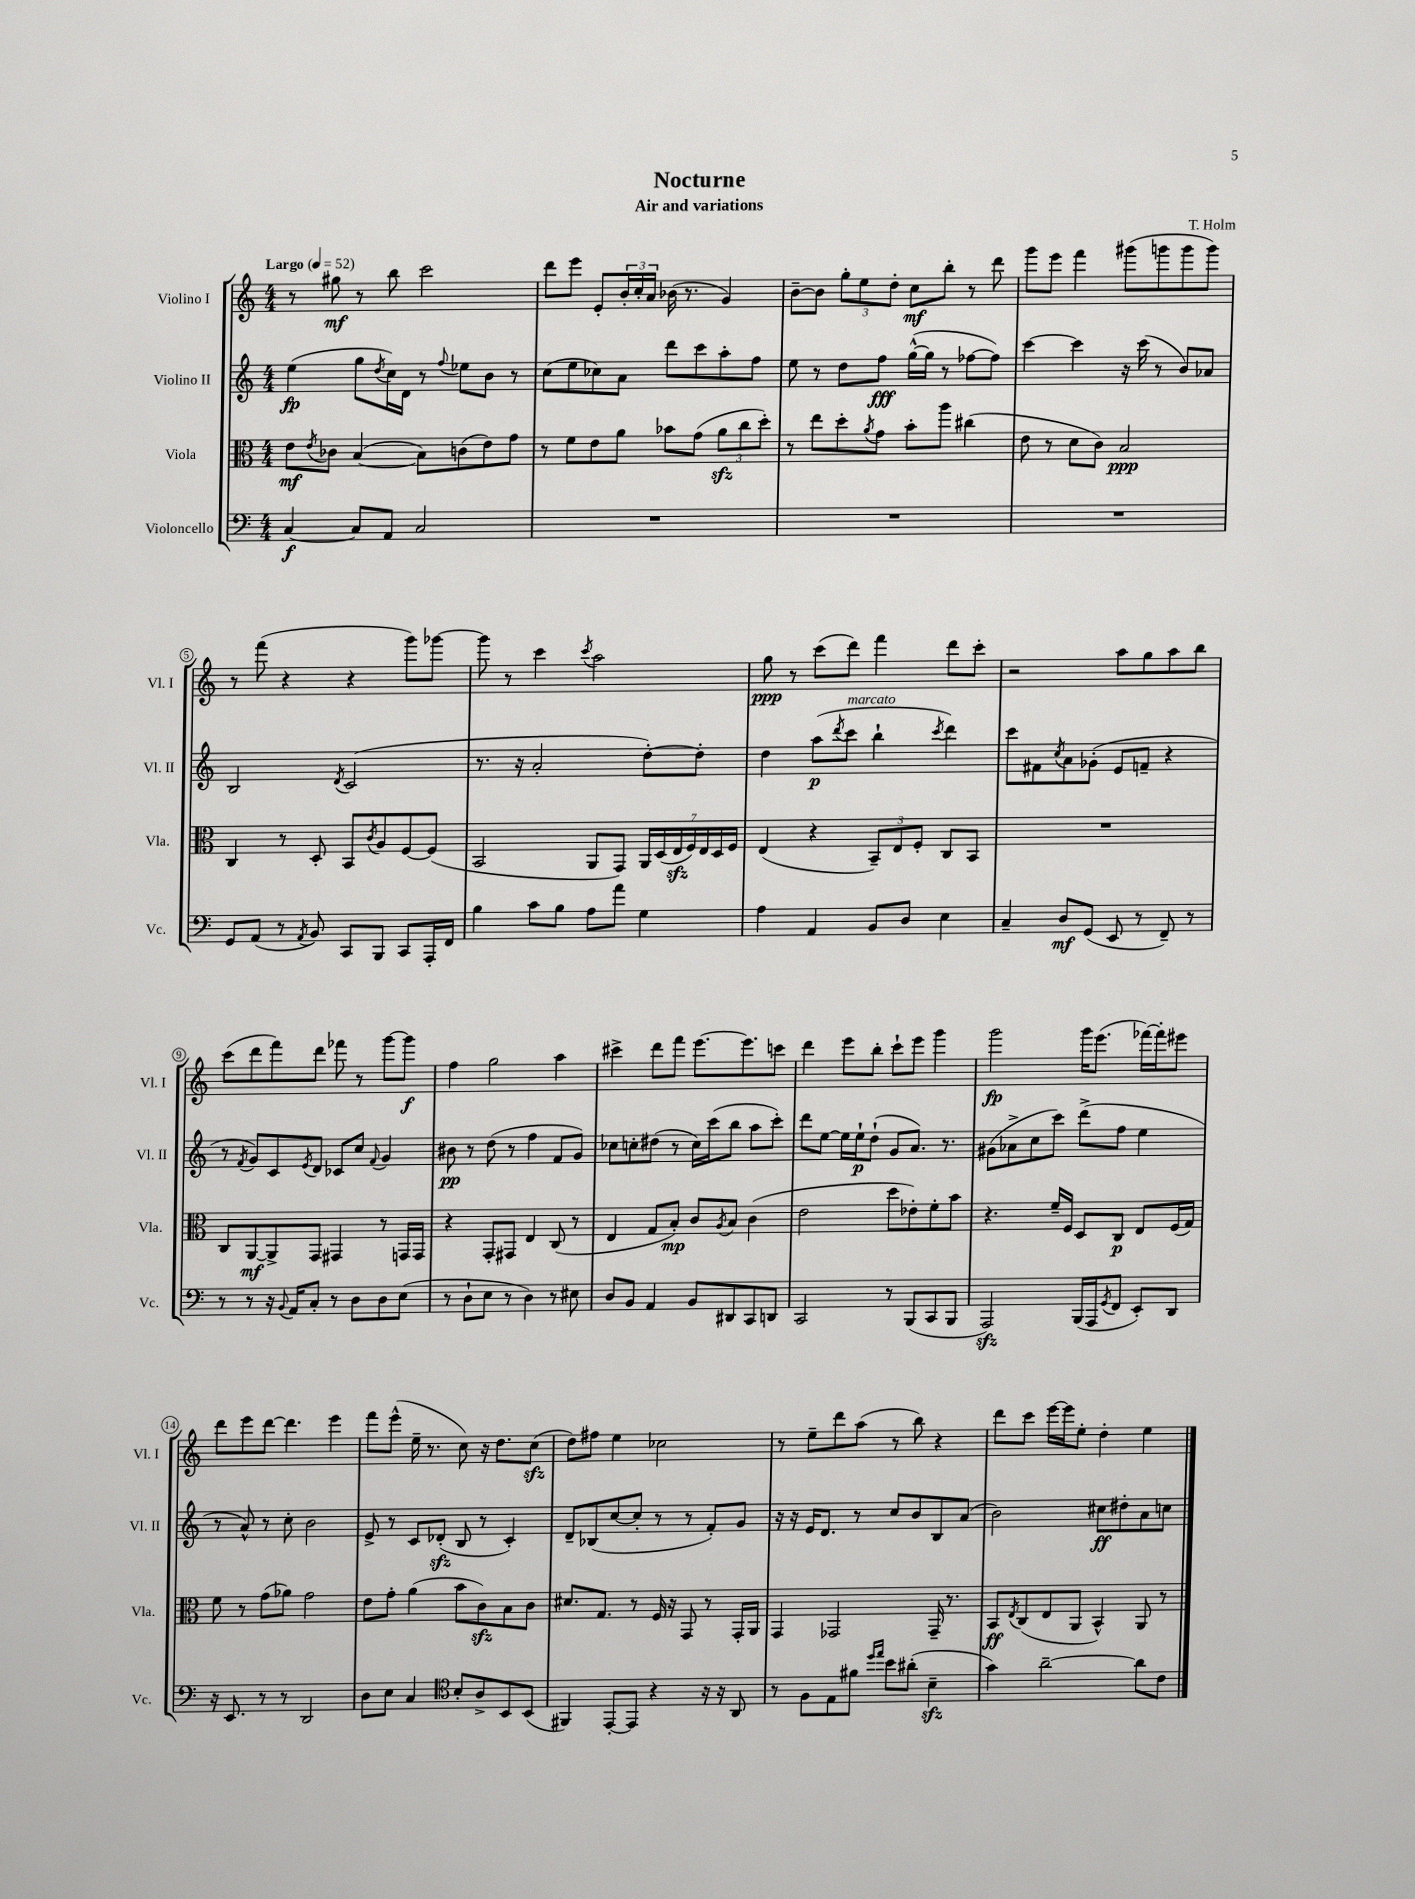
\header { title = "Nocturne" composer = "T. Holm" subtitle = "Air and variations" }
<<
\new StaffGroup <<
\new Staff = "s0" \with { instrumentName = "Violino I" shortInstrumentName = "Vl. I" } {
    \clef treble \key c \major \numericTimeSignature \time 4/4 \tempo "Largo" 4 = 52
    r8 gis''8\mf r8 b''8 c'''2 |
    d'''8 e'''8 e'8-. \tuplet 3/2 { b'16-. c''16-. a'16 } bes'16( r8. g'4) |
    b'8~-- b'8 \tuplet 3/2 { g''8-. e''8 d''8-. } c''8\mf b''8-. r8 d'''8 |
    g'''8 e'''8 f'''4 gis'''8( g'''8 g'''8 g'''8) |
    r8 f'''8( r4 r4 g'''8) ges'''8~ |
    ges'''8 r8 c'''4 \acciaccatura { c'''8 } a''2 |
    g''8\ppp r8 c'''8( d'''8) f'''4 d'''8 c'''8-. |
    r2 a''8 g''8 a''8 b''8 |
    c'''8( d'''8 f'''8) d'''8 fes'''8 r8 g'''8~ g'''8\f |
    f''4 g''2 a''4 |
    cis'''4-> d'''8 f'''8 e'''8.~ e'''8. c'''8 |
    d'''4 e'''8 b''8-. c'''8-! e'''8 g'''4 |
    g'''2\fp g'''16 e'''8.( fes'''16~) fes'''16-. eis'''8 |
    d'''8 e'''8 d'''8~ d'''4. e'''4 |
    f'''8 e'''8-^( e''16-- r8. c''8) r16 d''8. c''8\sfz( |
    d''8) fis''8 e''4 ces''2 |
    r8 e''8-- d'''8 a''8( r8 b''8) r4 |
    d'''8 c'''8 e'''16~ e'''16 e''8-. d''4-. e''4 \bar "|." |
}
\new Staff = "s1" \with { instrumentName = "Violino II" shortInstrumentName = "Vl. II" } {
    \clef treble \key c \major \numericTimeSignature \time 4/4
    e''4\fp( g''8 \acciaccatura { d''8 } c''16) d'16 r8 \appoggiatura { f''8 } ees''8 b'8 r8 |
    c''8( e''8 ces''8) a'8 d'''8 c'''8 a''8-. f''8 |
    e''8 r8 d''8 f''8\fff g''16~-^( g''16 r8 fes''8~ fes''8) |
    c'''4~ c'''4 r16 c'''16( r8 b'8) aes'8 |
    b2 \acciaccatura { d'8 } c'2( |
    r8. r16 a'2-. d''8~-.) d''8-. |
    d''4 a''8\p( \acciaccatura { d'''8 } c'''8^\markup { \italic "marcato" } b''4-! \acciaccatura { c'''8 } d'''4) |
    c'''8 fis'8 \acciaccatura { c''8 } a'8 ges'8-.( e'8 f'8-- r4 |
    r8 \acciaccatura { f'8 } g'8) c'8 \acciaccatura { e'8 } d'8 ces'8 c''8 \appoggiatura { f'8 } g'4 |
    bis'8\pp r8 d''8( r8 f''4 f'8 g'8) |
    ces''8 c''8-. dis''8( r8 c''16) c'''16( b''8 a''8 c'''8-.) |
    d'''8 e''8~ e''16 e''16-!\p d''8-!( g'8 a'8.) r8. |
    gis'8( aes'8-> c''8 c'''8) d'''8->( f''8 e''4 |
    r8 a'8-^) r8 c''8-. b'2 |
    e'8-> r8 c'8 des'8-.\sfz( b8 r8 c'4-.) |
    d'8-- bes8( c''8~ c''8-. r8 r8 f'8-.) g'8 |
    r16 r16 e'16 d'8. r8 c''8 b'8 b8 a'8( |
    b'2) cis''8\ff dis''8-. a'8 c''8 \bar "|." |
}
\new Staff = "s2" \with { instrumentName = "Viola" shortInstrumentName = "Vla." } {
    \clef alto \key c \major \numericTimeSignature \time 4/4
    e'8\mf \acciaccatura { e'8 } ces'8 b4~( b8) c'8( e'8) g'8 |
    r8 f'8 e'8 a'8 bes'8 g'8( \tuplet 3/2 { a'8\sfz c''8 d''8-.) } |
    r8 e''8 d''8-. \acciaccatura { a'8 } g'8 b'8-. a''8 cis''4( |
    e'8 r8 d'8 c'8) b2\ppp |
    c4 r8 d8-. b,8 \acciaccatura { c'8 } a8 f8~ f8( |
    b,2 a,8 g,8) \tuplet 7/4 { a,16 d16( e16\sfz f16) e16 d16 f16 } |
    e4( r4 \tuplet 3/2 { b,8--) e8 f8-. } c8 b,8 |
    R1 |
    c8 a,8~\mf a,8-> g,8 gis,4 r8 g,16 g,16 |
    r4 g,8-. gis,8 e4 c8( r8 |
    e4 g8 b8-.\mp) c'8 \acciaccatura { a8 } b8 c'4( |
    e'2 d''8 ees'8-.) f'8-. b'8 |
    r4. f'16-- f16 d8 c8\p e8 f16( g16) |
    f'8 r8 g'8( aes'8) g'2 |
    e'8 g'8-. a'4( b'8 c'8\sfz) b8 c'8 |
    dis'8. g8. r8 f16 r16 g,8 r8 g,16-. a,16 |
    g,4 ges,2 ges,16-- r8. |
    b,8\ff \acciaccatura { e8 } c8( e8 a,8 b,4-^) a,8 r8 \bar "|." |
}
\new Staff = "s3" \with { instrumentName = "Violoncello" shortInstrumentName = "Vc." } {
    \clef bass \key c \major \numericTimeSignature \time 4/4
    c4~\f c8 a,8 c2 |
    R1 |
    R1 |
    R1 |
    g,8 a,8( r8 \acciaccatura { a,8 } b,8) c,8 b,,8 c,8 a,,16-. f,16 |
    b4 c'8 b8 a8 a'8 g4 |
    a4 a,4 b,8 d8 e4 |
    c4-- d8\mf g,8( e,8 r8 f,8--) r8 |
    r8 r8 r16 \appoggiatura { b,8 } a,16 c8-. r8 d8 d8 e8( |
    r8 d8-! e8 r8 d4) r8 eis8 |
    d8 b,8 a,4 b,8 dis,8 c,8 d,8 |
    c,2 r8 b,,8( c,8 b,,8 |
    a,,2\sfz) b,,16( a,,16 \acciaccatura { g,8 } f,8 e,8-.) d,8 |
    r16 e,8. r8 r8 d,2 |
    d8 e8 c4 \clef tenor b8-. a8-> b,8 b,8( |
    fis,4) e,8~-. e,8 r4 r16 r16 a,8 |
    r8 f8 e8 fis'8 \grace { d''16 e''16 } b'8 ais'8-.( b4--\sfz |
    g'4) a'2~-- a'8 c'8 \bar "|." |
}
>>
>>
\layout { \context { \Score \override BarNumber.stencil = #(make-stencil-circler 0.1 0.3 ly:text-interface::print) } }
